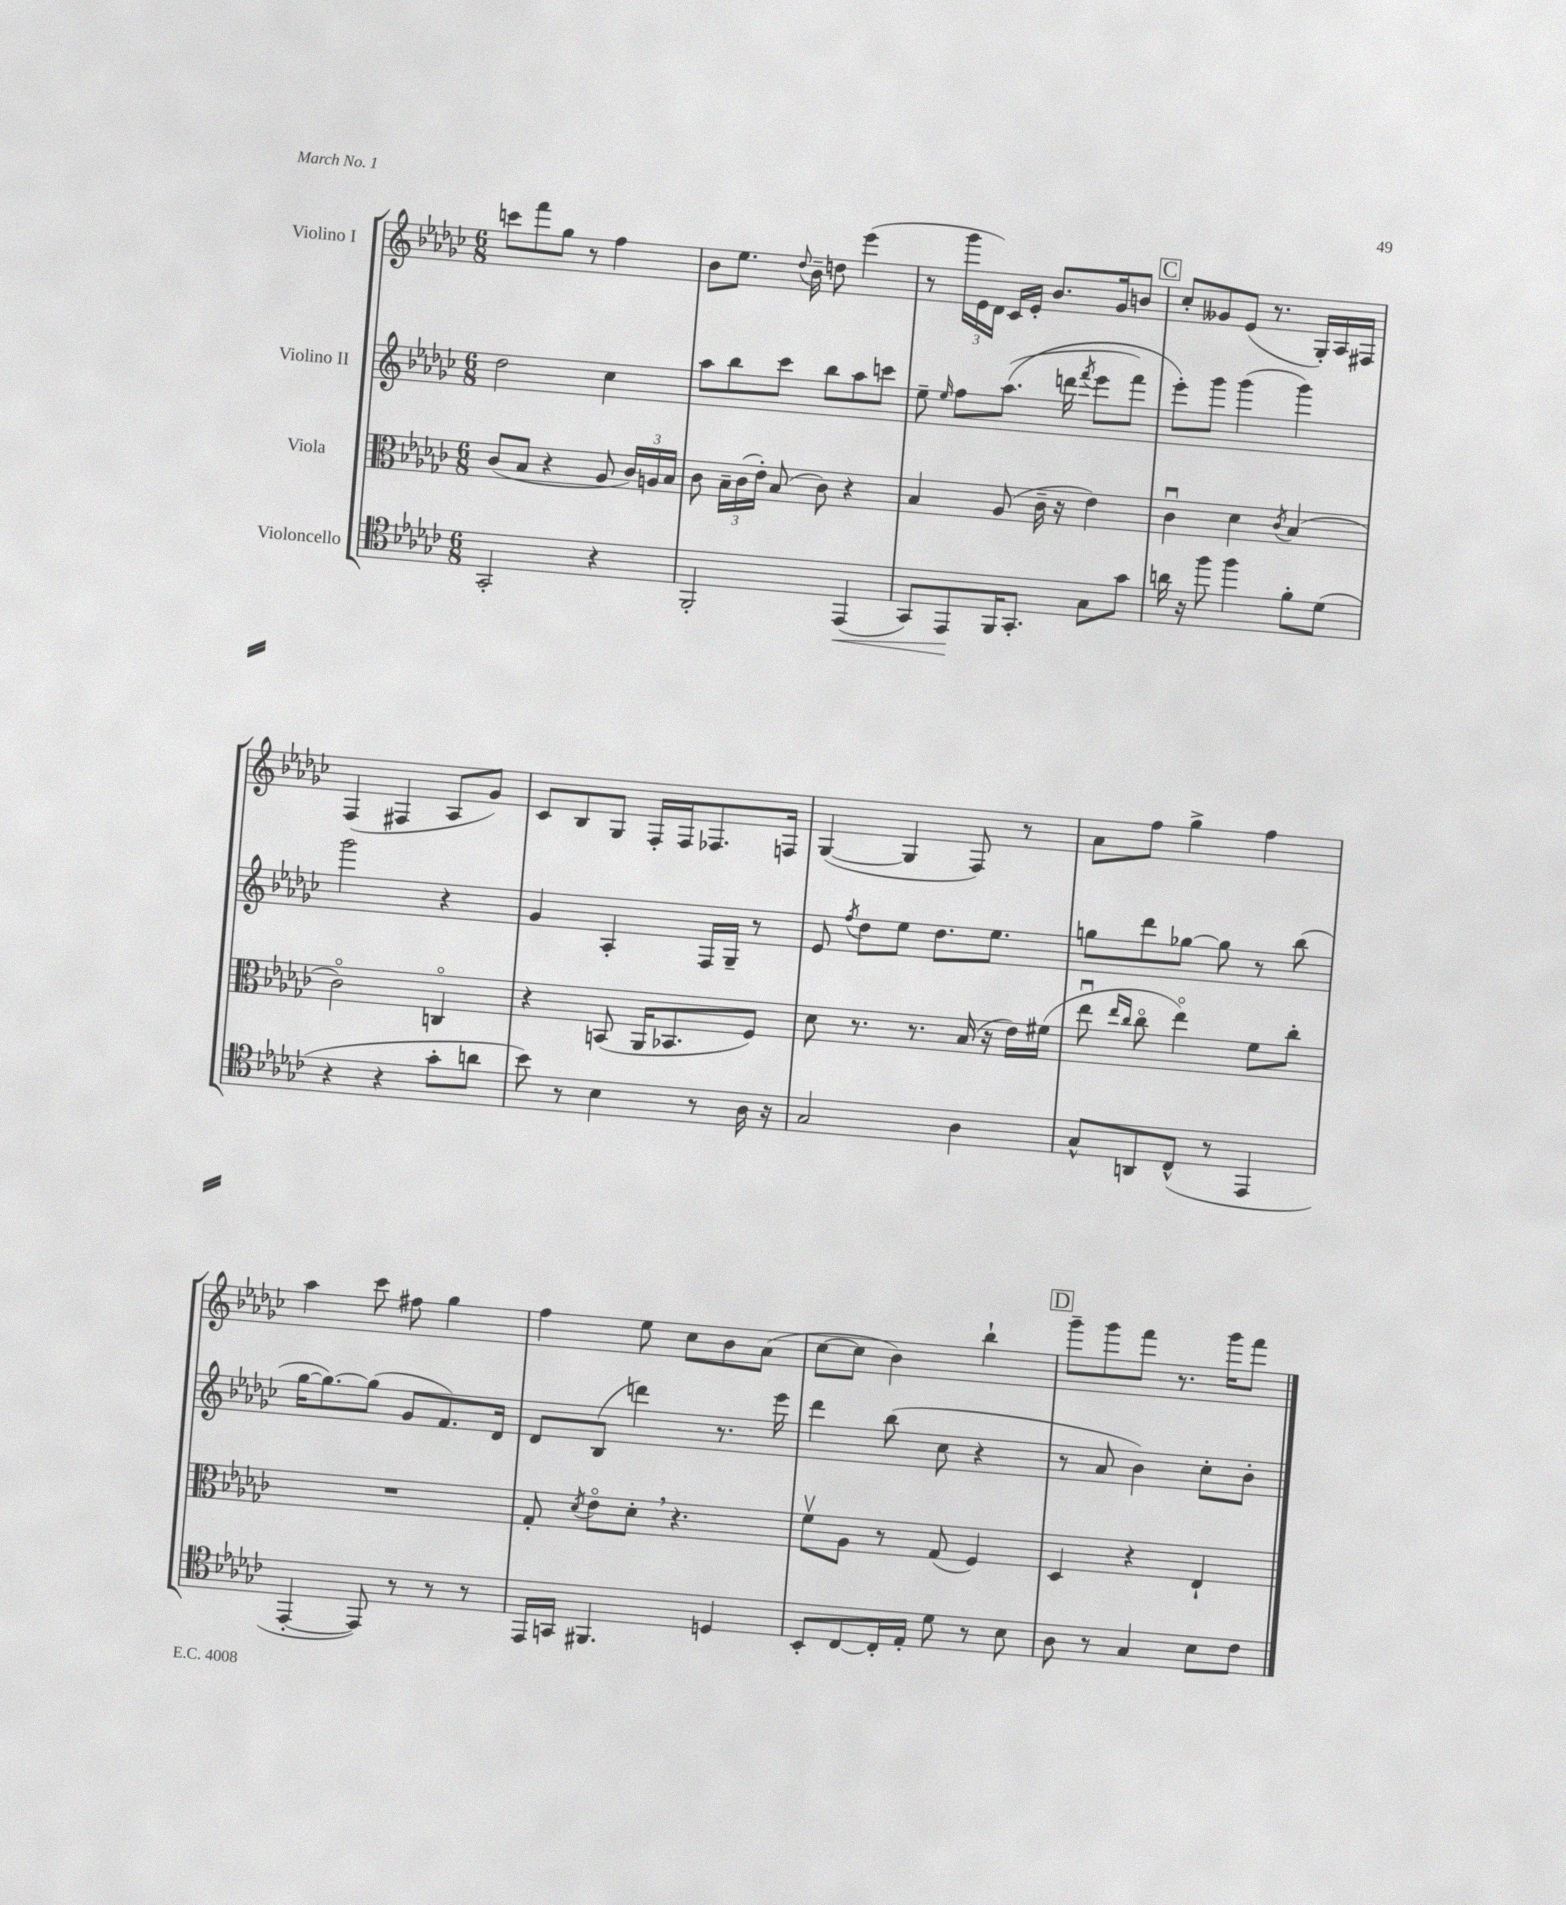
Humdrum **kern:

**kern	**kern	**kern	**kern
*staff4	*staff3	*staff2	*staff1
*clefC4	*clefC3	*clefG2	*clefG2
*k[b-e-a-d-g-c-]	*k[b-e-a-d-g-c-]	*k[b-e-a-d-g-c-]	*k[b-e-a-d-g-c-]
*M6/8	*M6/8	*M6/8	*M6/8
2GG-'/	(8c-/L	2dd-\	8ccc\L
.	8B-/J	.	8fff\
.	4r	.	8gg-\J
.	.	.	8r
4r	8A-/	4cc-\	4ff\
.	24c-/LL)	.	.
.	24A/	.	.
.	24B-/JJ	.	.
=	=	=	=
2FF'/	8c-\	8aa-\L	8b-\L
.	24B-~\LL	8bb-\	8.ee-\J
.	(24c-\	.	.
.	24e-'\JJ)	.	.
.	(8B-/	8ccc-\J	.
.	.	.	8qqdd-/
.	.	.	16b-~\
.	8c-\)	8bb-\L	8dd\
(4EE-/	4r	8aa-\	(4eee-\
.	.	8ccc\J	.
=	=	=	=
8GG-/L)	4B-/	8ee-~\	8r
.	.	16qqee-/	.
8EE-/	.	8ff\L	24ggg-\LL
.	.	.	24e-\
.	.	.	24d-\JJ)
16FF/K	(8A-/	&((8.aa-\J	16c-/LL
8.GG-'/J	.	.	16e-'/JJ
.	16c-~\	.	8.b-/L
.	16r	16ddd\	.
.	.	8qfff/	.
8G-\L	4e-\)	8eee-\L	.
.	.	.	16g-/k
8g-\J	.	8fff\J)	8b/J
=	=	=	=
16a\	4c-u\	8eee-'\L&)	8cc-'/L
16r	.	.	.
8ff\	.	8ggg-\J	8g--/
4ff\	4d-\	(4ggg-\	(8e-/J
.	.	.	8.r
.	8qc-/	.	.
8f'\L	(4B-/	4ggg-\)	.
.	.	.	16G-'/LL)
(8d-\J	.	.	16A-/
.	.	.	16F#/JJ
=	=	=	=
4r	2c-o\)	2ggg-\	(4F/
4r	.	.	4F#/
8g-'\L	4Co/	4r	8A-/L
8a\J	.	.	8g-/J)
=	=	=	=
8b-\)	4r	4g-/	8c-/L
8r	.	.	8B-/
4B-\	(8BB/	4A-'/	8G-/J
.	16AA-/LK	.	16F'/LL
.	8.BB-/	.	16F/J
8r	.	16F/LL	8.F-/
.	.	16G-~/JJ	.
16A-\	8F/J)	8r	.
16r	.	.	16F/Jk
=	=	=	=
2G-/	8d-\	8e-/	([4G-/
.	.	8qff/	.
.	8.r	8dd-\L	.
.	.	8ee-\J	4G-/]
.	8.r	.	.
.	.	8.dd-\L	.
4A-\	(16B-/	.	8F/)
.	16r	8.ee-\J	.
.	16e-\LL)	.	8r
.	(16f#\JJ	.	.
=	=	=	=
8G-^^/L	8ee-u\	8gg\L	8a-\L
.	16qqee-/LL	.	.
.	16qqcc-/JJ	.	.
8AA/	8cc-o\	8ddd-\	8ff\J
(8C-^^/J	4ee-o\)	[8gg-\J	4gg-^\
8r	.	8gg-\]	.
4EE-/	8f\L	8r	4ff\
.	8cc-'\J	(8bb-\	.
=	=	=	=
[4EE-'/	2.r	[16gg-\LK	4aa-\
.	.	8.gg-\_)	.
8EE-/])	.	(8gg-\]J	8ccc-\
8r	.	8g-/L	8ff#\
8r	.	8.f/)	4gg-\
8r	.	.	.
.	.	16d-/Jk	.
=	=	=	=
16EE-/LL	8G-'/	8d-/L	4ff\
16GG/JJ	.	.	.
.	8qd-/	.	.
4.FF#/	8e-o\L	(8B-/J	.
.	8d-'\J	4ddd\)	8ee-\
.	4.r	.	8cc-\L
4D/	.	8.r	8b-\
.	.	.	(8a-\J
.	.	16eee-\	.
=	=	=	=
8BB-'/L	8fv\L	4ddd-\	[8cc-\L
[8C-/	8A-\J	.	8cc-\]J
16C-'/]L	8r	(8bb-\	4b-\)
16E-'/JJ	.	.	.
8d-\	(8G-/	8cc-\	.
8r	4F/)	4r	4bb-`\
8B-\	.	.	.
=	=	=	=
8A-\	4D-/	8r	8ggg-~\L
8r	.	8a-/	8ggg-\
4G-/	4r	4b-\)	8fff\J
.	.	.	8.r
8B-\L	4E-`/	8cc-'\L	.
.	.	.	16ggg-\LK
8c-\J	.	8b-'\J	8fff\J
==	==	==	==
*-	*-	*-	*-
